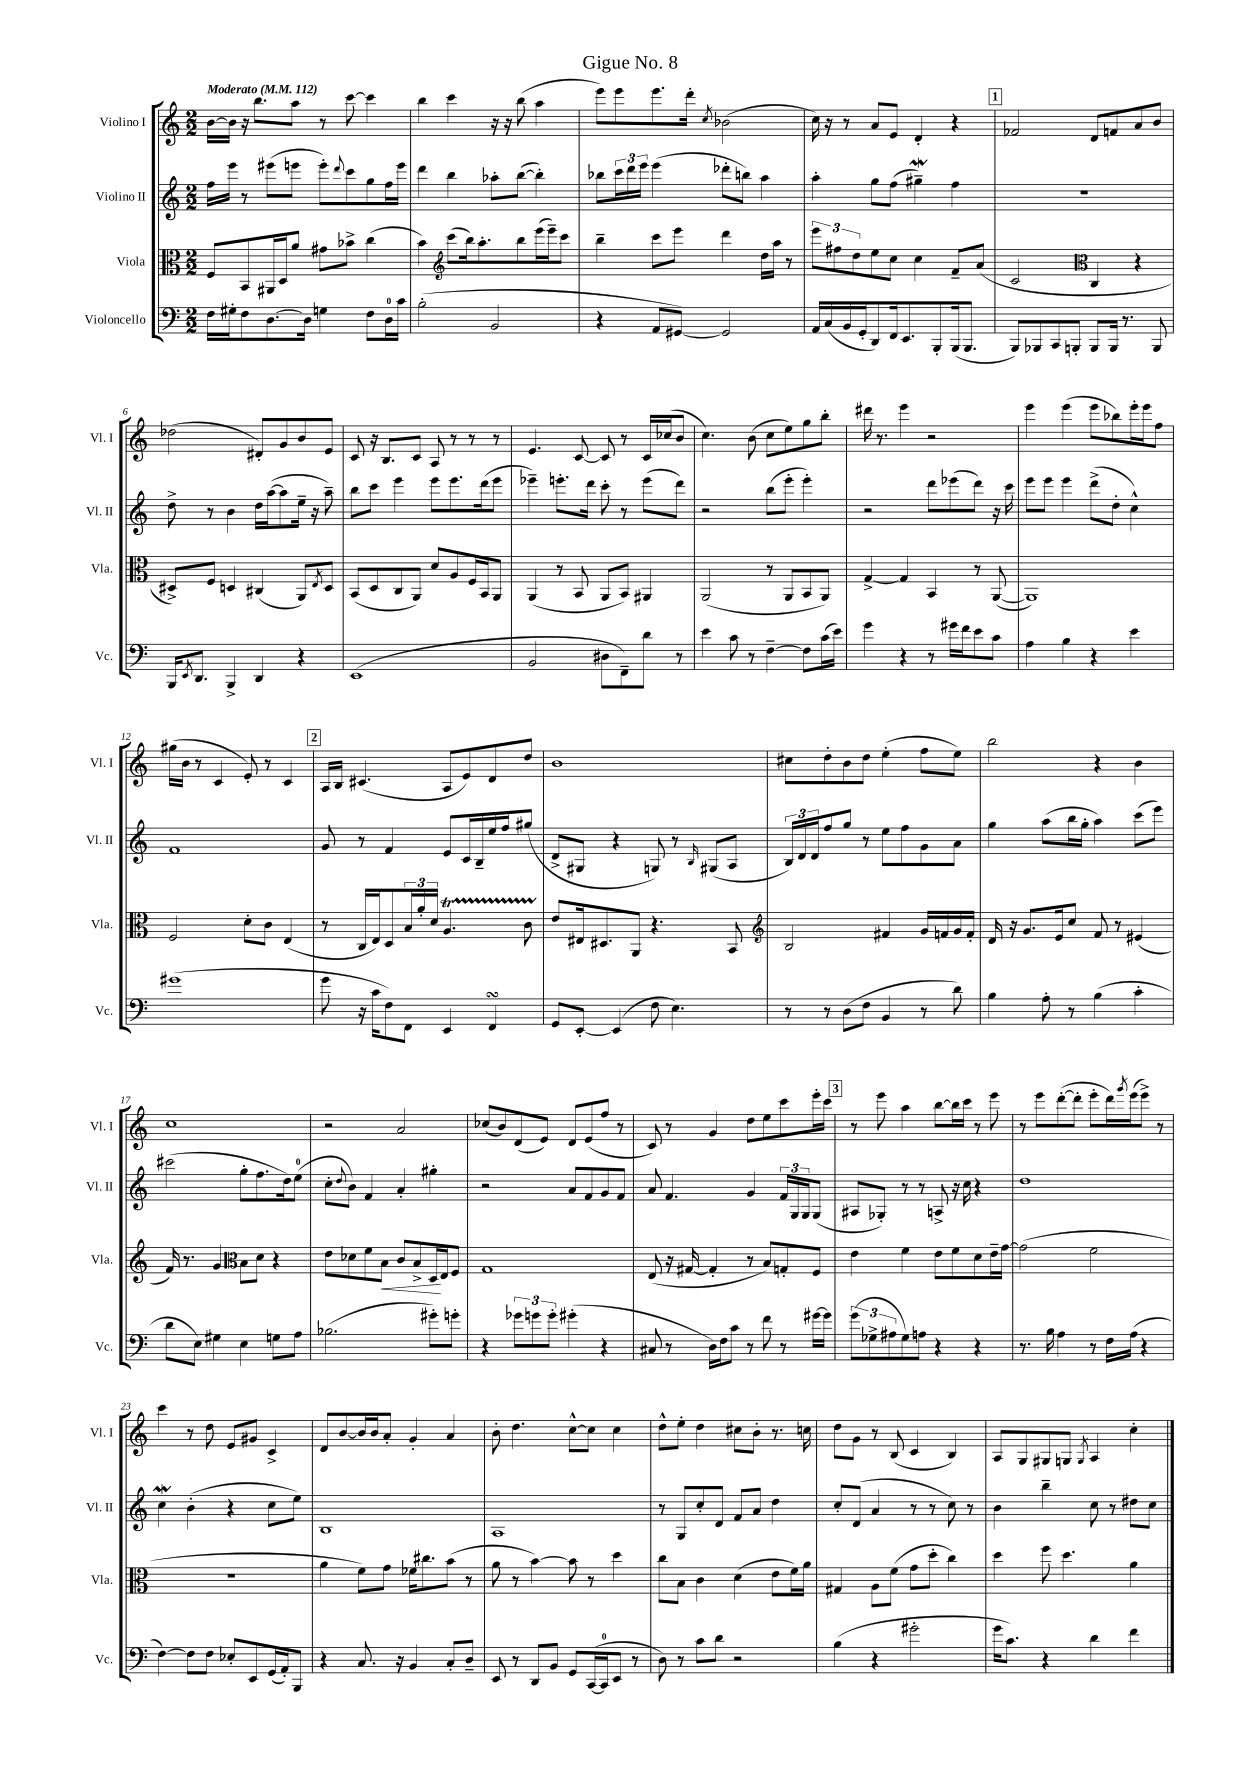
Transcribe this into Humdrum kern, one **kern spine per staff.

**kern	**kern	**kern	**kern
*staff4	*staff3	*staff2	*staff1
*clefF4	*clefC3	*clefG2	*clefG2
*k[]	*k[]	*k[]	*k[]
*M2/2	*M2/2	*M2/2	*M2/2
*MM112	*MM112	*MM112	*MM112
16F\LL	8F/L	16ff\LL	[16b\LL
16G#'\J	.	16eee\JJ	16b\]JJ
8F\	8BB/	8r	16r
.	.	.	8.bb\L
[8.D\	16AA#/L	(8eee#\L	.
.	16D/J	.	.
.	8a/J	8eee\J	8aa\J
16D\]Jk	.	.	.
4G\	8g#\L	8eee'\L)	8r
.	.	8qqddd/	.
.	8b-^\J	8ccc\	[8ccc\
8F\L	(4cc\	8gg\	4ccc\]
16D\L	.	16ff\L	.
16c\JJ	.	16eee\JJ	.
=	=	=	=
(2B'\	4b\)	4ddd\	4bb\
*	*clefG2	*	*
.	(8ccc\L	4bb\	4ccc\
.	16bb\k)	.	.
.	8.aa'\	.	.
2BB/	.	8aa-'\L	16r
.	.	.	16r
.	8bb\	([8bb\J	(8bb\
.	(16eee\L	4bb'\])	4aa\
.	16eee~\J)	.	.
.	8ccc\J	.	.
=	=	=	=
4r	4bb~\	8bb-\L	8eee\L)
.	.	24ccc\L	8eee\
.	.	24ddd\	.
.	.	24eee\JJ	.
8AA/L	8ccc\L	(4eee\	8.eee\
[8GG#/J)	8eee\J	.	.
.	.	.	16ddd'\Jk
.	.	.	8qcc/
2GG#/]	4ddd\	8ddd-'\L	(2b-\
.	.	8bb\J)	.
.	16dd\LL	4aa\	.
.	16aa\JJ	.	.
.	8r	.	.
=	=	=	=
16AA/LL	12eee\L	4aa'\	16cc\)
(16C/	.	.	16r
.	12ff#\	.	.
16BB/	.	.	8r
.	12dd\	.	.
16GG'/J	.	.	.
8DD/)	8ee\	8gg\L	8a/L
16FF/k	8cc\J	(8ff\J	8e/J
8.EE/	.	.	.
.	4cc\	4gg#~\)	4d'/
8BBB'/	.	.	.
(16BBB/k	8f~/L	4ff\	4r
8.BBB/J	.	.	.
.	(8a/J	.	.
=	=	=	=
8BBB/L)	2c/	1r	2f-/
8BBB-/	.	.	.
8CC/	.	.	.
8BBB'/J	.	.	.
*	*clefC3	*	*
8BBB/L	4C/	.	8d/L
16BBB/Jk	.	.	8f/
8.r	.	.	.
.	4r	.	8a/
8BBB/	.	.	8b/J
=	=	=	=
16BBB/LK	8D#^/L)	8dd^\	(2dd-\
8qEE/	.	.	.
8.DD/J	.	.	.
.	8F/J	8r	.
4BBB^/	4D/	4b\	.
4DD/	(4C#/	16dd\LL	8d#'/L)
.	.	([16aa\J	.
.	.	8aa\]	8g/
4r	8AA/L)	16ee~\Jk	8b/
.	.	16r	.
.	8qE/	.	.
.	8D/J	8aa~\)	8e/J
=	=	=	=
(1EE	(8BB/L	8bb\L	8c/
.	8D/	8ccc\J	16r
.	.	.	8.B/L
.	8C/	4eee\	.
.	8AA/J)	.	8c/J
.	8d/L	8eee\L	8A/
.	8A/	8.eee\	8r
.	16F/L	.	8r
.	16BB/J	(16ddd\k	.
.	8AA/J	8eee\J	8r
=	=	=	=
2BB/	(4AA/	4eee-~\)	4.e/
.	8r	8.eee'\L	.
.	8BB/	.	[8c/
.	.	16ddd\Jk	.
8D#\L	8AA/L	8ccc'\	8c/]
8FF~\)	8BB/J)	8r	8r
8d\J	4AA#/	(8eee\L	16c/LL
.	.	.	(16cc-/J
8r	.	8ddd\J)	8b/J
=	=	=	=
4e\	(2AA/	2r	4.cc\)
8c\	.	.	.
8r	.	.	(8b\
[4F~\	8r	(8bb\L	8cc\L
.	8AA/L	8eee'\J	8ee\)
8F\]L	8BB/	4eee'\)	8gg\
(16c\L	8AA/J)	.	8bb'\J
16e\JJ)	.	.	.
=	=	=	=
4g\	[4G^/	2r	16ddd#\
.	.	.	8.r
4r	4G/]	.	4eee\
8r	4BB/	8ddd\L	2r
16g#\LL	.	(8eee-\	.
16f\J	.	.	.
8e\	8r	8ddd\J)	.
8c\J	([8AA/	16r	.
.	.	16ccc\	.
=	=	=	=
4A\	1AA])	8eee\L	4eee\
.	.	8eee\J	.
4B\	.	4eee\	(4eee\
4r	.	(8ddd^\L	8eee\L
.	.	8dd'\J	8bb-\)
4e\	.	4cc^^\)	16eee'\L
.	.	.	16eee\J
.	.	.	8ff\J
=	=	=	=
(1g#	2F/	1f	(16gg#\LL
.	.	.	16b\JJ
.	.	.	8r
.	.	.	4c/
.	8d'\L	.	8e'/)
.	8c\J	.	8r
.	(4E/	.	4c/
=	=	=	=
8g\	8r	8g/	16A/LL
.	.	.	16B/JJ
16r	16C/LL	8r	(4.c#/
16c\LK	16E/J)	.	.
8F\)	8D/	4f/	.
8FF\J	24B/L	.	.
.	24a'/	.	.
.	24d/JJ	.	.
4EE/	4.A/	8e/L	8A/L
.	.	16c/L	8e/)
.	.	16B~/	.
4FF/	.	16ee/	8d/
.	.	16ff/J	.
.	8c\	(8gg#/J	8dd/J
=	=	=	=
8GG/L	8e/L	8d^/L	1b
[8EE'/J	16E#/k	8G#/J	.
.	8.D#/	.	.
(4EE/]	.	4r	.
.	8AA/J	.	.
8F\	4.r	8G/)	.
4.E\)	.	8r	.
.	.	16qqB/	.
.	.	(8G#/L	.
.	8BB/	8A/J	.
=	=	=	=
*	*clefG2	*	*
8r	2B/	24B/LL)	8cc#\L
.	.	24d/	.
.	.	24d/J	.
8r	.	8ff/	8dd'\
(8D\L	.	8gg/J	8b\
8F\J	.	8r	8dd\J
4BB/	4f#/	8ee\L	(4ee'\
.	.	8ff\	.
8r	16g/LL	8g\	8ff\L
.	16f/	.	.
8d\)	16g/	8a\J	8ee\J)
.	16f'/JJ	.	.
=	=	=	=
4B\	16d/	4gg\	2bb\
.	16r	.	.
.	8.g/L	.	.
8A'\	.	(8aa\L	.
.	16e/k	.	.
8r	8cc/J	16bb\L	.
.	.	16gg'\JJ	.
(4B\	8f/	4aa\)	4r
.	8r	.	.
4c'\	(4e#/	(8ccc\L	4b\
.	.	8eee\J)	.
=	=	=	=
8d\L	16f/)	(2ccc#\	1cc
.	8.r	.	.
8E\J)	.	.	.
4G#\	4g/	.	.
*	*clefC3	*	*
4E\	8B\L	8gg'\L	.
.	8d\J	8.ff\	.
8G\L	4r	.	.
.	.	16dd\k)	.
8A\J	.	(8ee\J	.
=	=	=	=
(2.B-\	8e\L	8cc'\L	2r
.	.	8qqdd/	.
.	8d-\	8b\J)	.
.	8f\	4f/	.
.	8B\J	.	.
.	8c/L	4a'/	2a/
.	8B^/	.	.
8g#'\L)	16D/L	4gg#'\	.
.	16E/J	.	.
8g'\J	8F/J	.	.
=	=	=	=
4r	1G	2r	(8cc-/L
.	.	.	8b/)
12g-\L	.	.	(8d/
12g\	.	.	.
.	.	.	8e/J)
12g'\J	.	.	.
(4g#'\	.	8a/L	8d/L
.	.	8f/	(8e/
4r	.	8g/	8ff/J
.	.	8f/J	8r
=	=	=	=
8C#/	(8E/	8a/	8c/)
8r	16r	4.f/	8r
.	[16G#/	.	.
16D\LL)	4G#'/]	.	4g/
16F\J	.	.	.
8c\J	.	.	.
8r	8r	4g/	8dd\L
8f\	8B/L)	.	8ee\
8r	8G'/	24f/LL	8ccc\
.	.	24G/	.
.	.	24G/J	.
[16g#\LL	8F/J	(8G/J	16eee'\L
16g#\]JJ	.	.	16ccc\JJ
=	=	=	=
(12g\L	4e\	8A#/L	8r
12G-^\	.	.	.
.	.	8G-'/J)	8eee\
12A#\	.	.	.
8G-\)	4f\	8r	4aa\
8A\J	.	8r	.
4r	8e\L	8A^/	[8bb\L
.	8f\	16r	16bb\]L
.	.	16cc\	16ccc\JJ
4r	8d\	4r	8r
.	16e~\L	.	8eee\
.	[16g\JJ	.	.
=	=	=	=
8.r	(2g\]	1dd	8r
.	.	.	8eee\L
16B\	.	.	.
4A\	.	.	([8ddd'\
.	.	.	8ddd'\]J
8r	2f\	.	8eee'\L
16F\LL	.	.	16ddd\L)
.	.	.	8qggg/
(16A\JJ	.	.	(16eee\J
4r	.	.	8eee^\J)
.	.	.	8r
=	=	=	=
[4F\)	1r	4cc\	4ccc\
8F\]L	.	(4b'\	8r
8F\J	.	.	8dd\
8E-'/L	.	4r	8e/L
8EE/	.	.	8g#/J
(16GG/L	.	8cc\L	4c^/
16AA'/J)	.	.	.
8BBB/J	.	8ee\J)	.
=	=	=	=
4r	4a\	1B	8d/L
.	.	.	[8b/
8.C/	8f\L)	.	16b/]L
.	.	.	16b/J
.	8g\J	.	8a'/J
16r	.	.	.
4BB/	16f-\LK	.	4g'/
.	8.cc#\	.	.
8C'/L	(8b\J	.	4a/
8D~/J	8r	.	.
=	=	=	=
8EE/	8a\	1A	8b'\
8r	8r	.	4.dd\
8DD/L	[4b\)	.	.
8BB/J	.	.	.
8GG/L	8b\]	.	[8cc^^\L
([16CC/L	8r	.	8cc\]J
16CC/]J	.	.	.
8EE/J	4dd\	.	4cc\
8r	.	.	.
=	=	=	=
8D\)	8cc\L	8r	8dd^^\L
8r	8B\J	8G/L	8ee'\J
8c\L	4c\	8cc'/	4dd\
8d\J	.	8d/J	.
2r	(4d\	8f/L	8cc#\L
.	.	8a/J	8b'\J
.	8e\L	4dd\	8.r
.	16f\L)	.	.
.	16a\JJ	.	16cc\
=	=	=	=
(4B\	4G#/	8cc'/L	8dd\L
.	.	(8d/J	8g\J
4r	8A\L	4a/	8r
.	(8f\J	.	(8B/
2g#'\	8g\L	8r	4c/
.	8dd'\J	8r	.
.	4cc\)	8cc\)	4B/)
.	.	8r	.
=	=	=	=
16g\LK	4dd\	4b\	8A/L
8.c\J)	.	.	.
.	.	.	8G/
4r	8ff\	4bb~\	8G#/
.	4.dd\	.	8G/J
.	.	.	8qG/
4d\	.	8cc\	4A/
.	.	8r	.
4f\	4a\	8dd#\L	4cc'\
.	.	8cc\J	.
==	==	==	==
*-	*-	*-	*-
